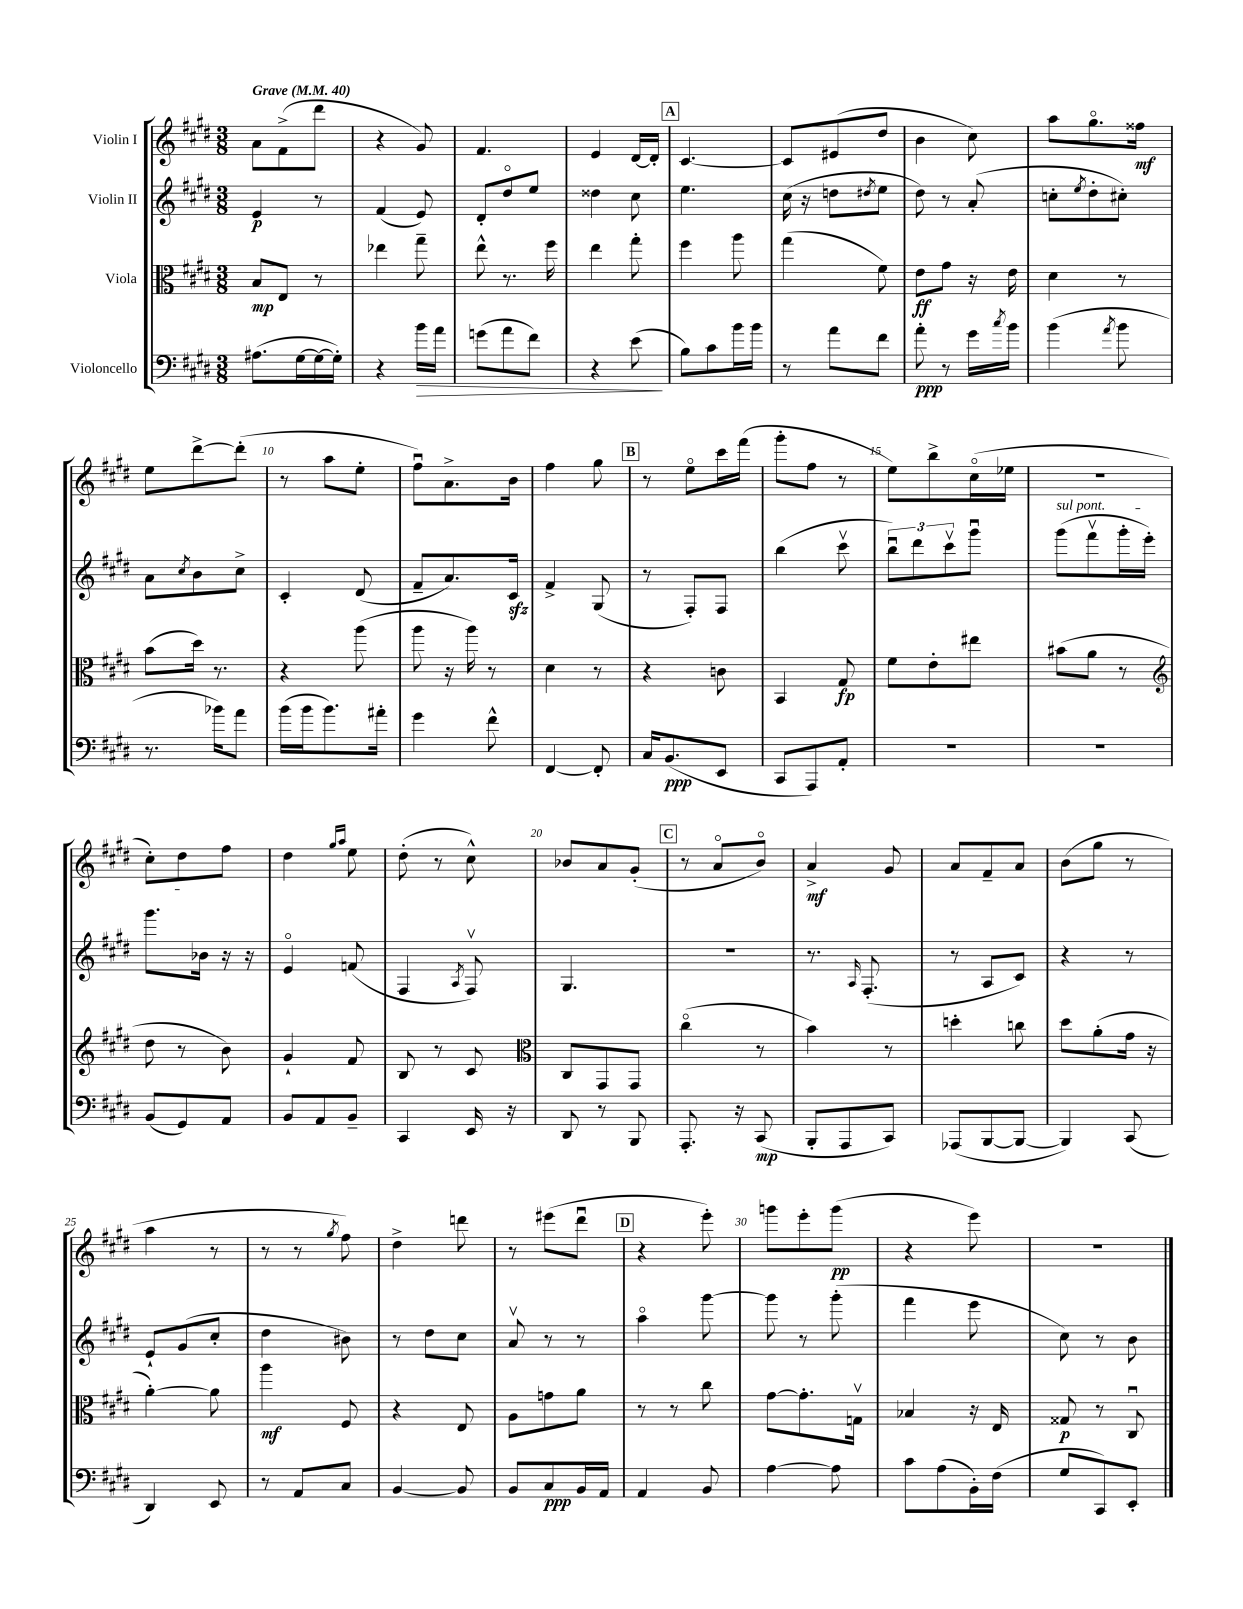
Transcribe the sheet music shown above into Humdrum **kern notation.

**kern	**kern	**kern	**kern
*staff4	*staff3	*staff2	*staff1
*clefF4	*clefC3	*clefG2	*clefG2
*k[f#c#g#d#]	*k[f#c#g#d#]	*k[f#c#g#d#]	*k[f#c#g#d#]
*M3/8	*M3/8	*M3/8	*M3/8
*MM40	*MM40	*MM40	*MM40
(8.A#	8B	4e	8a
.	8E	.	(8f#^
[16G#	.	.	.
16G#_	8r	8r	8ddd#
16G#'])	.	.	.
=	=	=	=
4r	4ee-	(4f#	4r
16b	8gg#~	8e)	8g#)
16a	.	.	.
=	=	=	=
(8g	8ee^^	8d#'	4.f#
8a	8.r	8dd#o	.
8f#)	.	8ee	.
.	16ff#	.	.
=	=	=	=
4r	4ee	4dd##	4e
(8e	8gg#'	8cc#	[16d#
.	.	.	16d#']
=	=	=	=
8B)	4ff#	4.ee	[4.c#
8c#	.	.	.
16b	8aa	.	.
16b	.	.	.
=	=	=	=
8r	(4gg#	(16cc#	8c#]
.	.	16r	.
8a	.	8dd	(8e#
.	.	8qdd#	.
8f#	8f#)	8ee	8dd#
=	=	=	=
8a'	8e	8dd#)	4b
8r	8g#	8r	.
16g#	16r	(8a'	8cc#)
8qcc#	.	.	.
16b	16e	.	.
=	=	=	=
(4b	4d#	8cc'	8aa
.	.	8qee	.
.	.	8dd#'	8.gg#o
8qa	.	.	.
8b	8r	8cc#')	.
.	.	.	16ff##
=	=	=	=
8.r	(8b	8a	8ee
.	.	8qcc#	.
.	16dd#)	8b	[8ddd#^
16b-)	8.r	.	.
8a	.	8cc#^	(8ddd#']
=	=	=	=
(16b	4r	4c#'	8r
16b	.	.	.
8.b)	.	.	8aa
.	(8aa	(8d#	8ee'
16a#'	.	.	.
=	=	=	=
4g#	8aa	8f#~	8ff#u)
.	16r	8.a)	8.a^
.	16aa)	.	.
8f#^^	8r	.	.
.	.	16c#	16b
=	=	=	=
[4FF#	4d#	4f#^	4ff#
8FF#']	8r	(8G#	8gg#
=	=	=	=
16C#	4r	8r	8r
(8.BB	.	.	.
.	.	8F#')	8eeo
8EE	8c	8F#	16ccc#
.	.	.	(16fff#
=	=	=	=
8CC#	4BB	(4bb	8ggg#'
8AAA)	.	.	8ff#
8AA'	8G#	8ccc#v	8r
=	=	=	=
4.r	8f#	12bbu)	8ee)
.	.	12ddd#	.
.	8e'	.	8bb^
.	.	12ccc#v	.
.	8ee#	8ggg#u	(16cc#o
.	.	.	16ee-
=	=	=	=
4.r	(8b#	(8ggg#	4.r
.	8a	8fff#v	.
.	8r	16ggg#'	.
.	.	16eee')	.
=	=	=	=
*	*clefG2	*	*
(8BB	8dd#	8.ggg#	8cc#')
8GG#)	8r	.	8dd#
.	.	16b-	.
8AA	8b)	16r	8ff#
.	.	16r	.
=	=	=	=
8BB	4g#`	4eo	4dd#
8AA	.	.	.
.	.	.	16qqgg#
.	.	.	16qqaa
8BB~	8f#	(8f	8ee
=	=	=	=
4CC#	8B	4F#	(8dd#'
.	8r	.	8r
.	.	8qA	.
16EE	8c#	8F#v)	8cc#^^)
16r	.	.	.
=	=	=	=
*	*clefC3	*	*
8DD#	8C#	4.G#	8b-
8r	8GG#	.	8a
8BBB	8GG#	.	(8g#'
=	=	=	=
8.AAA'	(4cc#o	4.r	8r
.	.	.	8ao
16r	.	.	.
(8CC#	8r	.	8bo)
=	=	=	=
8BBB'	4b)	8.r	4a^
8AAA	.	.	.
.	.	16qqA	.
.	.	(8.F#'	.
8CC#)	8r	.	8g#
=	=	=	=
(8AAA-	4dd'	8r	8a
[8BBB	.	8A	8f#~
8BBB_	8cc	8c#)	8a
=	=	=	=
4BBB])	8dd#	4r	(8b
.	(8a'	.	8gg#
(8CC#	16g#	8r	8r
.	16r	.	.
=	=	=	=
4DD#)	[4a')	8e`	4aa
.	.	(8g#	.
8EE	8a]	8cc#'	8r
=	=	=	=
8r	4aa	4dd#	8r
8AA	.	.	8r
.	.	.	8qgg#
8C#	8F#	8b#)	8ff#)
=	=	=	=
[4BB	4r	8r	4dd#^
.	.	8dd#	.
8BB]	8E	8cc#	8ddd
=	=	=	=
8BB	8A	8av	8r
8C#	8g	8r	(8eee#
16BB	8a	8r	8ddd#u
16AA	.	.	.
=	=	=	=
4AA	8r	4aao	4r
.	8r	.	.
8BB	8cc#	[8ggg#	8eee')
=	=	=	=
[4A	[8g#	8ggg#]	8ggg
.	8.g#']	8r	8eee'
8A]	.	(8ggg#'	(8ggg
.	16Gv	.	.
=	=	=	=
8c#	4B-	4fff#	4r
(8A	.	.	.
16BB')	16r	8eee	8eee)
(16F#	16E	.	.
=	=	=	=
8G#	8G##	8cc#)	4.r
8CC#)	8r	8r	.
8EE'	8C#u	8b	.
==	==	==	==
*-	*-	*-	*-
